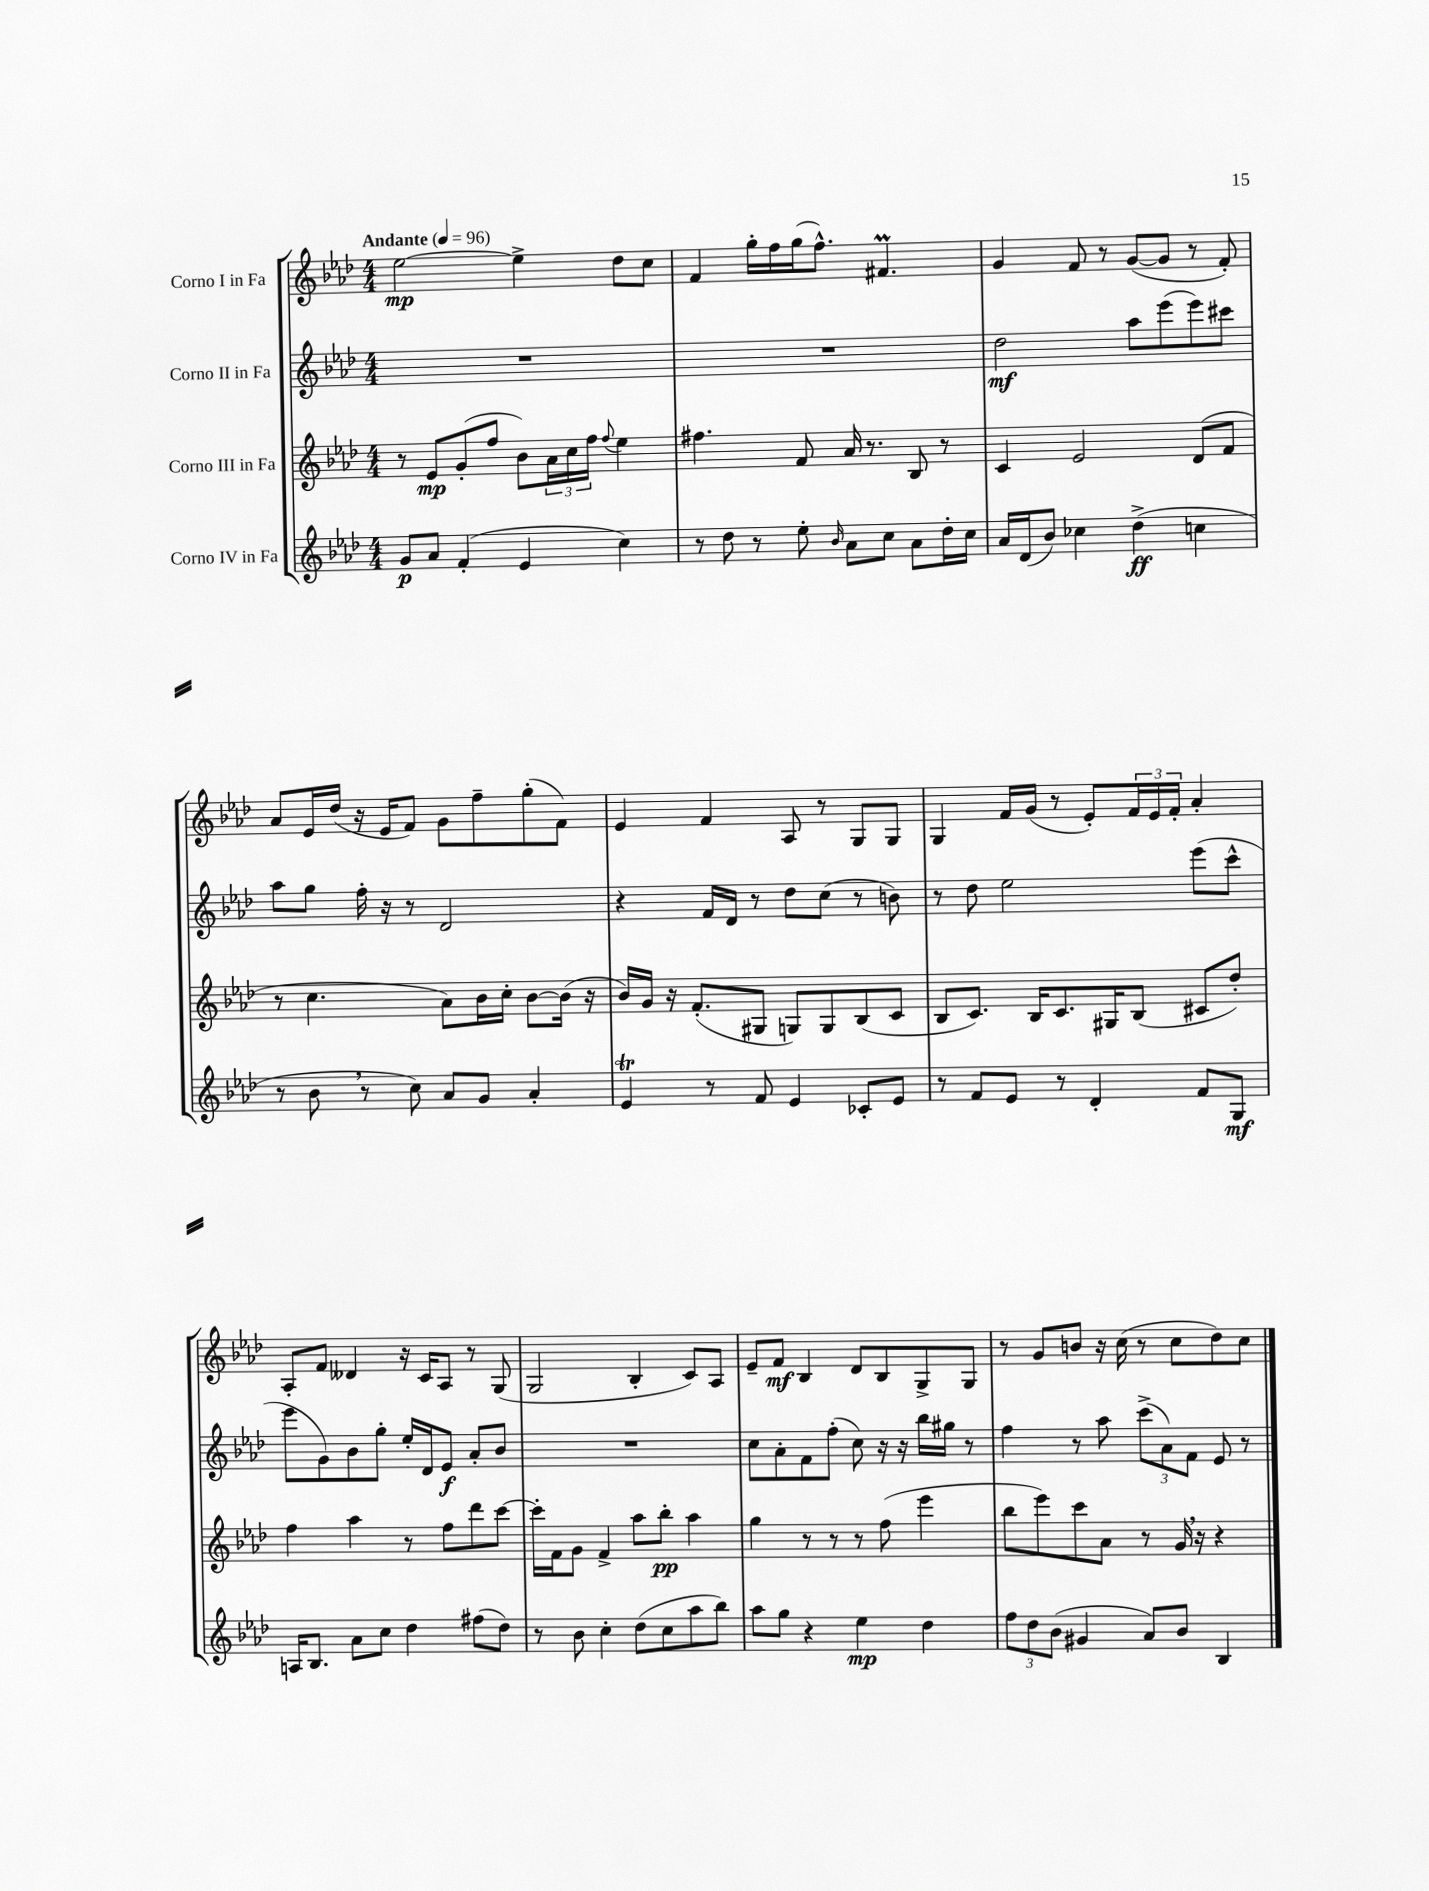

**kern	**kern	**kern	**kern
*staff4	*staff3	*staff2	*staff1
*clefG2	*clefG2	*clefG2	*clefG2
*k[b-e-a-d-]	*k[b-e-a-d-]	*k[b-e-a-d-]	*k[b-e-a-d-]
*M4/4	*M4/4	*M4/4	*M4/4
*MM96	*MM96	*MM96	*MM96
8g/L	8r	1r	[2ee-\
8a-/J	8e-/L	.	.
(4f'/	(8g'/	.	.
.	8ff/J	.	.
4e-/	8b-\L)	.	4ee-^\]
.	24a-\L	.	.
.	24cc\	.	.
.	24ff\JJ	.	.
.	8qqff/	.	.
4cc\)	4ee-\	.	8dd-\L
.	.	.	8cc\J
=	=	=	=
8r	4.ff#\	1r	4f/
8dd-\	.	.	.
8r	.	.	16gg'\LL
.	.	.	16ff\
8ee-'\	8f/	.	(16gg\J
.	.	.	8.ff^^\J)
16qqb-/	.	.	.
8a-\L	16a-/	.	.
.	8.r	.	.
8cc\J	.	.	4.f#/
8a-\L	8B-/	.	.
16dd-'\L	8r	.	.
16cc\JJ	.	.	.
=	=	=	=
16a-/LL	4c/	2dd-\	4g/
(16d-/J	.	.	.
8b-/J)	.	.	.
4cc-\	2e-/	.	8f/
.	.	.	8r
(4dd-^\	.	8aa-\L	([8g/L
.	.	(8eee-\	8g/]J
4cc\	(8d-/L	8eee-\)	8r
.	8f/J	8ccc#\J	8f'/)
=	=	=	=
8r	8r	8aa-\L	8a-/L
8b-\	4.cc\	8gg\J	16e-/L
.	.	.	(16dd-/JJ
8r	.	16ff'\	16r
.	.	16r	16e-/LK
8cc\)	.	8r	8f/J)
8a-/L	8a-\L)	2d-/	8g\L
8g/J	16b-\L	.	8ff~\
.	16cc'\JJ	.	.
4a-'/	[8b-\L	.	(8gg'\
.	(16b-\]Jk	.	8f\J)
.	16r	.	.
=	=	=	=
4e-/	16b-/LL)	4r	4e-/
.	16g/JJ	.	.
.	16r	.	.
.	(8.f'/L	.	.
8r	.	16f/LL	4f/
.	.	16d-/JJ	.
8f/	8G#/J	8r	.
4e-/	8G/L)	8dd-\L	8A-/
.	8G/	(8cc\J	8r
8c-'/L	(8B-/	8r	8G/L
8e-/J	8c/J	8b\)	8G/J
=	=	=	=
8r	8B-/L	8r	4G/
8f/L	8.c/J)	8dd-\	.
8e-/J	.	2ee-\	16f/LL
.	16B-/LK	.	(16g/JJ
8r	8.c/	.	8r
4d-'/	.	.	8e-'/L)
.	16G#/K	.	.
.	(8B-/J	.	24f/L
.	.	.	24e-/
.	.	.	24f'/JJ
8f/L	8c#/L	(8eee-\L	4a-'/
8G/J	8dd-'/J)	8ccc^^\J	.
=	=	=	=
16A/LK	4ff\	8eee-\L	8A-'/L
8.B-/J	.	.	.
.	.	8g\)	8f/J
8a-\L	4aa-\	8b-\	4d--/
8cc\J	.	8gg'\J	.
4dd-\	8r	16ee-'/LL	16r
.	.	16d-/J	16c/LK
.	8ff\L	8e-/J	8A-/J
(8ff#\L	8ddd-\	8a-'/L	8r
8dd-\J)	[8ccc\J	8b-/J	(8G/
=	=	=	=
8r	16ccc'\]LL	1r	2G/
.	16f\J	.	.
8b-\	8g\J	.	.
4cc'\	4f^/	.	.
(8dd-\L	8aa-\L	.	4B-'/
8cc\	8bb-'\J	.	.
8aa-\	4aa-\	.	8c/L)
8bb-\J)	.	.	8A-/J
=	=	=	=
8aa-\L	4gg\	8cc\L	8e-~/L
8gg\J	.	8a-'\	8f/J
4r	8r	8f\	4B-/
.	8r	(8ff'\J	.
4ee-\	8r	8cc\)	8d-/L
.	(8ff\	16r	8B-/
.	.	16r	.
4dd-\	4eee-\	16bb-\LL	8G^/
.	.	16gg#\JJ	.
.	.	8r	8G/J
=	=	=	=
12ff\L	8bb-\L	4ff\	8r
12dd-\	.	.	.
.	8eee-\)	.	8g/L
(12b-\J	.	.	.
4g#/	8ccc\	8r	8b/J
.	8a-\J	8aa-\	16r
.	.	.	(16cc\
8a-/L)	8r	(12ccc^\L	8r
.	.	12a-\)	.
8b-/J	16g/	.	8cc\L
.	.	12f\J	.
.	16r	.	.
4B-/	4r	8e-/	8dd-\)
.	.	8r	8cc\J
==	==	==	==
*-	*-	*-	*-
